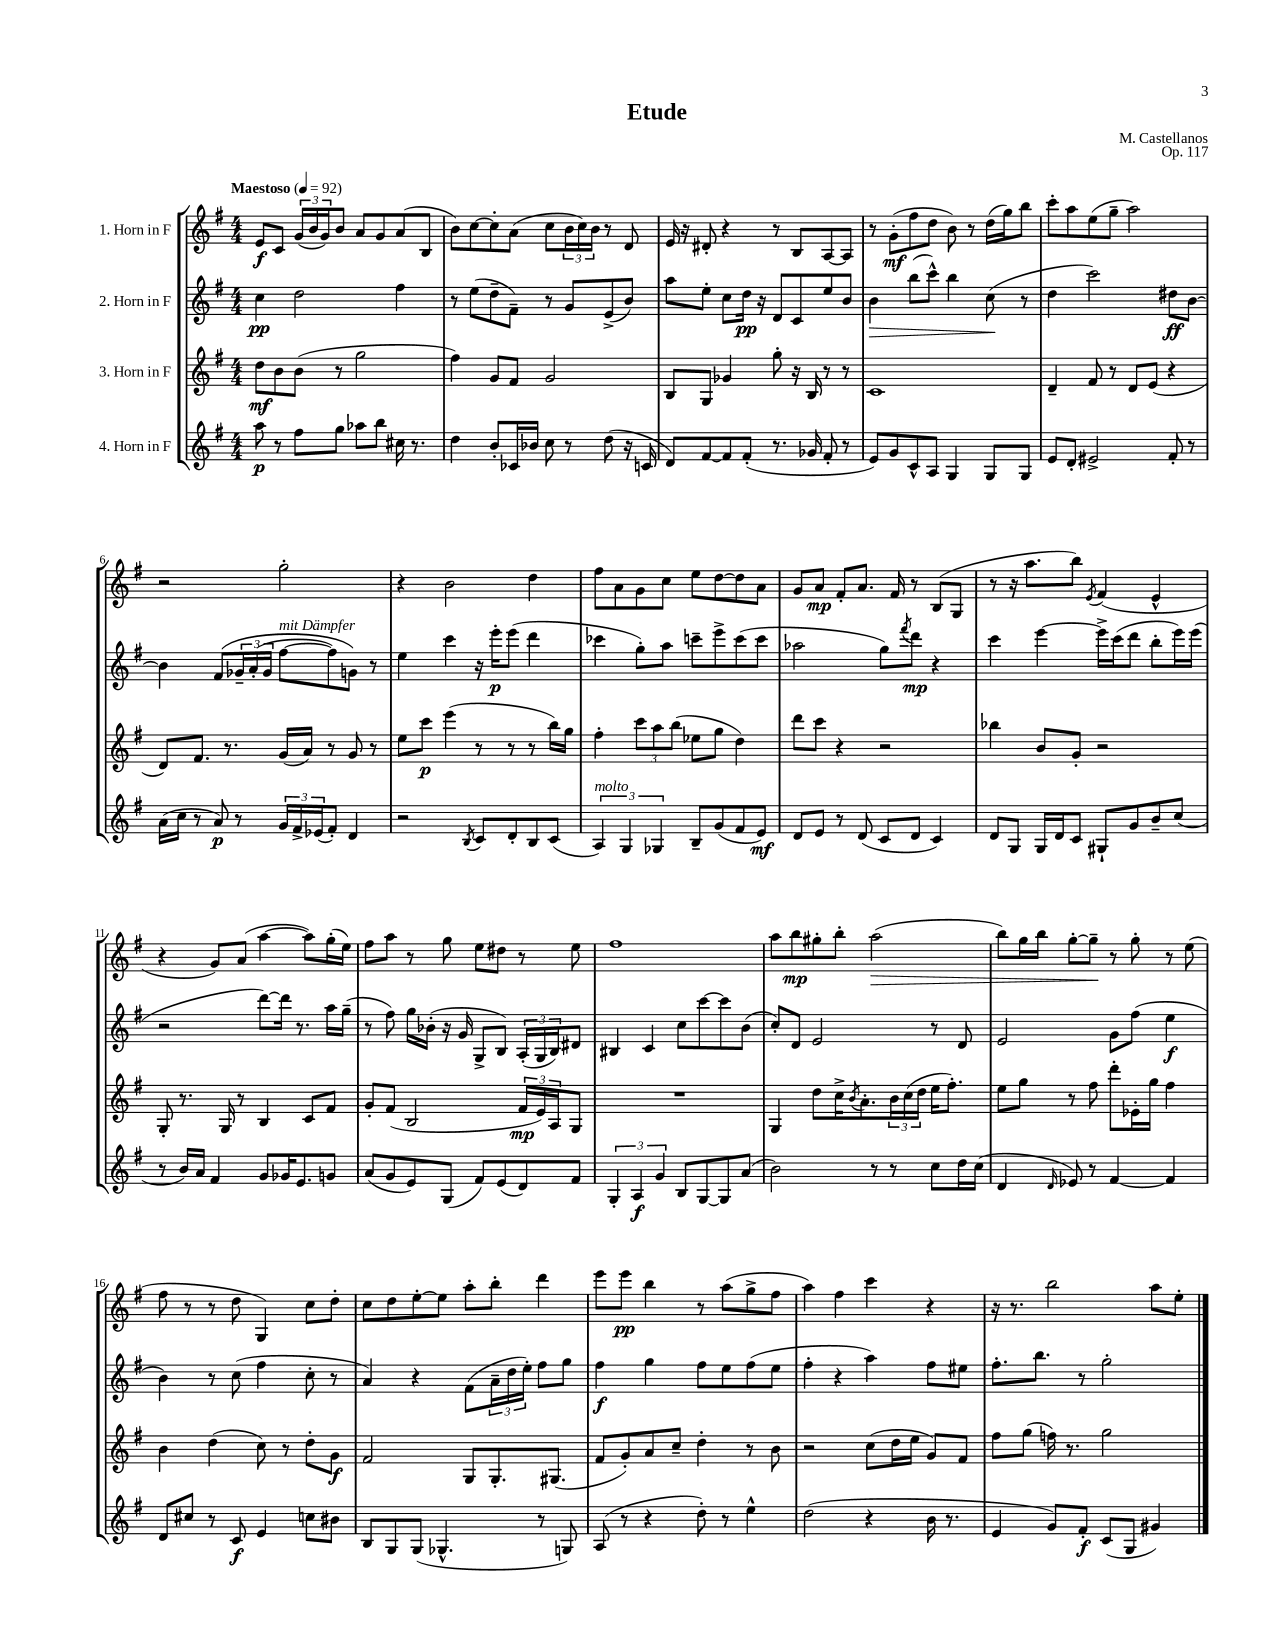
\header { title = "Etude" composer = "M. Castellanos" opus = "Op. 117" }
<<
\new StaffGroup <<
\new Staff = "s0" \with { instrumentName = "1. Horn in F" } {
    \clef treble \key g \major \numericTimeSignature \time 4/4 \tempo "Maestoso" 4 = 92
    e'8\f c'8 \tuplet 3/2 { g'16( b'16 g'16) } b'8 a'8 g'8 a'8( b8 |
    b'8) c''8~ c''8-. a'8( c''8 \tuplet 3/2 { b'16 c''16) b'16 } r8 d'8 |
    e'16 r16 dis'8-. r4 r8 b8 a8~ a8 |
    r8 g'8-.\mf( fis''8 d''8 b'8) r8 d''16( g''16) b''8 |
    c'''8-. a''8 e''8( g''8-- a''2) |
    r2 g''2-. |
    r4 b'2 d''4 |
    fis''8 a'8 g'8 c''8 e''8 d''8~ d''8 a'8 |
    g'8 a'8\mp fis'8-. a'8. fis'16 r8 b8( g8 |
    r8 r16 a''8. b''8) \acciaccatura { e'8 } fis'4( e'4-^ |
    r4 g'8) a'8( a''4~ a''8) g''16-.( e''16) |
    fis''8 a''8 r8 g''8 e''8 dis''8 r8 e''8 |
    fis''1 |
    a''8 b''8\mp gis''8-. b''8-. a''2\>( |
    b''8) g''16 b''16 g''8~-. g''8--\! r8 g''8-. r8 e''8( |
    fis''8 r8 r8 d''8 g4) c''8 d''8-. |
    c''8 d''8 e''8~-. e''8 a''8-. b''8-. d'''4 |
    e'''8 e'''8\pp b''4 r8 a''8( g''8-> fis''8 |
    a''4) fis''4 c'''4 r4 |
    r16 r8. b''2 a''8 e''8-. \bar "|." |
}
\new Staff = "s1" \with { instrumentName = "2. Horn in F" } {
    \clef treble \key g \major \numericTimeSignature \time 4/4
    c''4\pp d''2 fis''4 |
    r8 e''8( d''8-- fis'8--) r8 g'8 e'8->( b'8) |
    a''8 e''8-. c''8 d''16\pp r16 d'8 c'8 e''8 b'8 |
    b'4\> b''8( c'''8-^) b''4 c''8\!( r8 |
    d''4 c'''2) dis''8\ff b'8~ |
    b'4 fis'8\( \tuplet 3/2 { ges'16-- a'16-.( ges'16 } fis''8~^\markup { \italic "mit Dämpfer" } fis''8) g'8\) r8 |
    e''4 c'''4 r16 e'''16-.\p e'''8( d'''4 |
    ces'''4 g''8-.) a''8 c'''8-- e'''8-> c'''8( c'''8 |
    aes''2 g''8) \acciaccatura { fis'''8 } d'''8\mp r4 |
    c'''4 e'''4~ e'''16-> c'''16( d'''8 b''8-. e'''16) e'''16( |
    r2 d'''8~) d'''16 r8. a''16 g''16--( |
    r8 fis''8) g''16 bes'16-.( r16 g'16 g8-> b8) \tuplet 3/2 { a16-.( g16 b16) } dis'8 |
    bis4 c'4 c''8 c'''8~ c'''8 b'8( |
    c''8-.) d'8 e'2 r8 d'8 |
    e'2 g'8 fis''8( e''4\f |
    b'4) r8 c''8( fis''4 c''8-. r8 |
    a'4) r4 fis'8( \tuplet 3/2 { a'16-- d''16 e''16-.) } fis''8 g''8 |
    fis''4\f g''4 fis''8 e''8 fis''8( e''8 |
    fis''4-. r4 a''4) fis''8 eis''8 |
    fis''8.-. b''8. r8 g''2-. \bar "|." |
}
\new Staff = "s2" \with { instrumentName = "3. Horn in F" } {
    \clef treble \key g \major \numericTimeSignature \time 4/4
    d''8\mf b'8 b'8( r8 g''2 |
    fis''4) g'8 fis'8 g'2 |
    b8 g8 ges'4 g''8-. r16 b16 r8 r8 |
    c'1 |
    d'4-- fis'8 r8 d'8 e'8( r4 |
    d'8) fis'8. r8. g'16( a'16) r8 g'8 r8 |
    e''8 c'''8\p e'''4( r8 r8 r8 b''16) g''16 |
    fis''4-. \tuplet 3/2 { c'''8 a''8 b''8( } ees''8 g''8 d''4) |
    d'''8 c'''8 r4 r2 |
    bes''4 b'8 g'8-. r2 |
    g8-. r8. g16 r8 b4 c'8 fis'8 |
    g'8-. fis'8( b2 \tuplet 3/2 { fis'16\mp e'16) a16 } g8 |
    R1 |
    g4 d''8 c''16-> \acciaccatura { b'8 } a'8.-. \tuplet 3/2 { b'16 c''16( d''16 } e''16 fis''8.-.) |
    e''8 g''8 r8 fis''8 d'''8-. ees'16-. g''16 fis''4 |
    b'4 d''4( c''8) r8 d''8-. g'8\f |
    fis'2 g8 g8.-. gis8.( |
    fis'8 g'8-.) a'8 c''8-- d''4-. r8 b'8 |
    r2 c''8( d''16 e''16 g'8) fis'8 |
    fis''8 g''8( f''16) r8. g''2 \bar "|." |
}
\new Staff = "s3" \with { instrumentName = "4. Horn in F" } {
    \clef treble \key g \major \numericTimeSignature \time 4/4
    a''8\p r8 fis''8 g''8 aes''8 b''8 cis''16 r8. |
    d''4 b'8-. ces'16 bes'16 c''8 r8 d''8( r16 c'16 |
    d'8) fis'8~ fis'8 fis'8-.( r8. ges'16 fis'8-. r8 |
    e'8) g'8 c'8-^ a8 g4 g8 g8 |
    e'8 d'8-. eis'2-> fis'8-. r8 |
    a'16( c''16 r8 a'8\p) r8 \tuplet 3/2 { g'16 fis'16-> ees'16( } fis'8-.) d'4 |
    r2 \acciaccatura { b8 } c'8 d'8-. b8 c'8( |
    \tuplet 3/2 { a4^\markup { \italic "molto" }) g4 ges4 } b8-- g'8( fis'8 e'8\mf) |
    d'8 e'8 r8 d'8( c'8 d'8 c'4) |
    d'8 g8 g16 d'16 c'8 gis8-! g'8 b'8-- c''8( |
    r8 b'16) a'16 fis'4 g'8 ges'16 e'8. g'8 |
    a'8( g'8 e'8) g8( fis'8) e'8( d'8) fis'8 |
    \tuplet 3/2 { g4-. a4\f g'4 } b8 g8~ g8 a'8( |
    b'2) r8 r8 c''8 d''16 c''16( |
    d'4 \grace { d'16 } ees'8) r8 fis'4~ fis'4 |
    d'8 cis''8 r8 c'8\f e'4 c''8 bis'8 |
    b8 g8 g8( ges4.-^ r8 g8) |
    a8( r8 r4 d''8-.) r8 e''4-^ |
    d''2( r4 b'16 r8. |
    e'4 g'8) fis'8-.\f c'8( g8 gis'4) \bar "|." |
}
>>
>>
